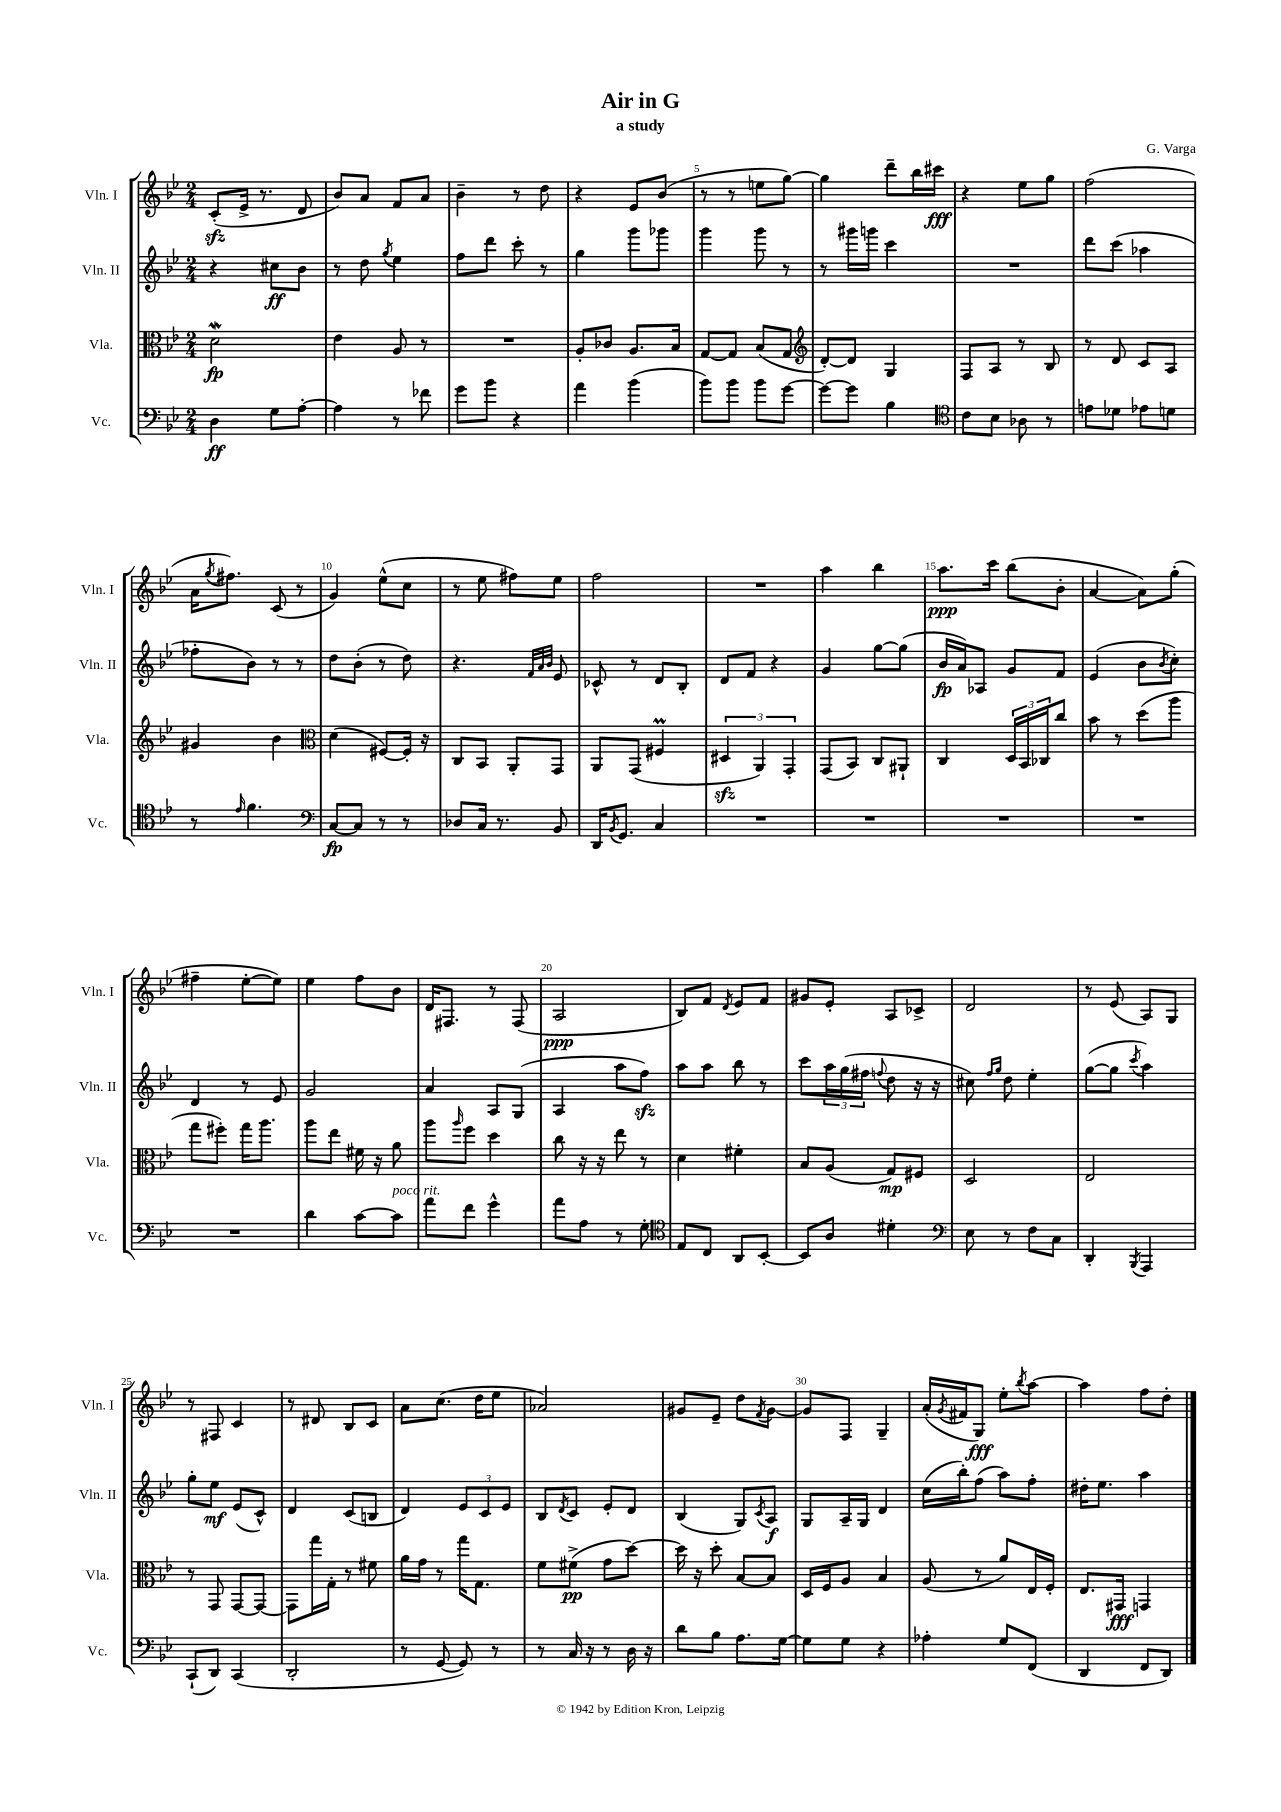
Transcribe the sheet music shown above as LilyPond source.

\header { title = "Air in G" composer = "G. Varga" subtitle = "a study" }
<<
\new StaffGroup <<
\new Staff = "s0" \with { instrumentName = "Vln. I" shortInstrumentName = "Vln. I" } {
    \clef treble \key bes \major \numericTimeSignature \time 2/4
    c'8-.\sfz( ees'16-> r8. d'8 |
    bes'8) a'8 f'8 a'8 |
    bes'4-- r8 d''8 |
    r4 ees'8 bes'8( |
    r8 r8 e''8 g''8~) |
    g''4 d'''8-- bes''16 cis'''16\fff |
    r4 ees''8 g''8 |
    f''2( |
    a'16 \acciaccatura { g''8 } fis''8.) c'8( r8 |
    g'4) ees''8-^( c''8 |
    r8 ees''8 fis''8) ees''8 |
    f''2 |
    R2 |
    a''4 bes''4 |
    a''8.\ppp c'''16 bes''8( bes'8-. |
    a'4~ a'8) g''8-.( |
    fis''4-- ees''8~-. ees''8) |
    ees''4 f''8 bes'8 |
    d'16 fis8. r8 fis8( |
    a2\ppp |
    bes8) f'8 \acciaccatura { d'8 } ees'8 f'8 |
    gis'8 ees'8-. a8 ces'8-> |
    d'2 |
    r8 ees'8( a8) g8 |
    r8 fis8 c'4 |
    r8 dis'8 bes8 c'8 |
    a'8 c''8.( d''16 ees''8 |
    aes'2) |
    gis'8 ees'8-- d''8 \acciaccatura { f'8 } gis'8~ |
    gis'8 f8 g4-- |
    a'16-.( \acciaccatura { g'8 } fis'16 g8\fff) ees''8-. \acciaccatura { bes''8 } a''8~ |
    a''4 f''8 d''8-. \bar "|." |
}
\new Staff = "s1" \with { instrumentName = "Vln. II" shortInstrumentName = "Vln. II" } {
    \clef treble \key bes \major \numericTimeSignature \time 2/4
    r4 cis''8\ff bes'8 |
    r8 d''8 \acciaccatura { g''8 } ees''4 |
    f''8 d'''8 c'''8-. r8 |
    g''4 g'''8 ges'''8 |
    g'''4 g'''8 r8 |
    r8 gis'''16 g'''16 c'''4 |
    R2 |
    d'''8 c'''8( aes''4 |
    fes''8-. bes'8) r8 r8 |
    d''8 bes'8-.( r8 d''8) |
    r4. \grace { f'32 a'32 bes'32 } ees'8 |
    ces'8-^ r8 d'8 bes8-. |
    d'8 f'8 r4 |
    g'4 g''8~ g''8( |
    bes'16\fp a'16) aes8 g'8 f'8 |
    ees'4( bes'8 \acciaccatura { bes'8 } c''8-.) |
    d'4 r8 ees'8 |
    g'2 |
    a'4 a8 g8( |
    a4 a''8 f''8\sfz) |
    a''8 a''8 bes''8 r8 |
    c'''8 \tuplet 3/2 { a''16 g''16( fis''16 } \appoggiatura { f''8 } d''8 r16 r16 |
    cis''8) \grace { f''16 g''16 } d''8 ees''4-. |
    g''8~( g''8 \acciaccatura { c'''8 } a''4) |
    g''8-. ees''8\mf ees'8( c'8-^) |
    d'4 c'8( b8 |
    d'4) \tuplet 3/2 { ees'8 c'8 ees'8 } |
    bes8 \acciaccatura { d'8 } c'8 ees'8-. d'8 |
    bes4( g8) \acciaccatura { c'8 } a8\f |
    g8 a16-- g16 d'4 |
    c''16( bes''16-.) f''8( a''8) f''8-. |
    dis''16-. ees''8. a''4 \bar "|." |
}
\new Staff = "s2" \with { instrumentName = "Vla." shortInstrumentName = "Vla." } {
    \clef alto \key bes \major \numericTimeSignature \time 2/4
    d'2\mordent\fp |
    ees'4 a8 r8 |
    R2 |
    a8-. ces'8 a8. bes16 |
    g8~ g8 bes8( g8 |
    \clef treble d'8~-.) d'8 g4 |
    f8 a8 r8 bes8 |
    r8 d'8 c'8 a8 |
    gis'4 bes'4 |
    \clef alto d'4( fis8~) fis16-. r16 |
    c8 bes,8 a,8-. g,8 |
    a,8 g,8( fis4\prall |
    \tuplet 3/2 { dis4\sfz a,4) g,4-. } |
    g,8( bes,8) c8 ais,8-! |
    c4 \tuplet 3/2 { d16 bes,16 ces16 } c''8 |
    bes'8 r8 d''8( a''8 |
    g''8 fis''8-.) g''16 a''8. |
    a''8 ees''8 fis'16 r16 a'8 |
    a''8 \grace { a''16 } f''8 d''4 |
    c''8 r16 r16 ees''8 r8 |
    d'4 fis'4-. |
    bes8 a8( g8\mp) fis8 |
    d2 |
    ees2 |
    r8 g,8 g,8~ g,8~ |
    g,8 g''16 g16-. r8 fis'8 |
    a'16 g'16 r8 g''16 g8. |
    f'8 fis'8->\pp( g'8 d''8~) |
    d''16 r16 d''8-. bes8~ bes8 |
    d16 f16 a8 bes4 |
    a8( r8 a'8) ees16 f16-. |
    ees8. gis,16\fff g,4 \bar "|." |
}
\new Staff = "s3" \with { instrumentName = "Vc." shortInstrumentName = "Vc." } {
    \clef bass \key bes \major \numericTimeSignature \time 2/4
    d4\ff g8 a8~-. |
    a4 r8 fes'8 |
    g'8 bes'8 r4 |
    a'4 bes'4( |
    bes'8) bes'8 bes'8 g'8~ |
    g'8~ g'8 bes4 |
    \clef tenor c'8 bes8 aes8 r8 |
    e'8 des'8 ees'8 d'8 |
    r8 \grace { ees'16 } f'4. |
    \clef bass c8~\fp c8 r8 r8 |
    des8 c16 r8. bes,8 |
    d,16 \acciaccatura { bes,8 } g,8. c4 |
    R2 |
    R2 |
    R2 |
    R2 |
    R2 |
    d'4 c'8~ c'8^\markup { \italic "poco rit." } |
    a'8 f'8 g'4-^ |
    a'8 a8 r8 g8-. |
    \clef tenor ees8 c8 a,8 bes,8~-. |
    bes,8 a8 dis'4-. |
    \clef bass ees8 r8 f8 c8 |
    d,4-. \acciaccatura { bes,,8 } a,,4 |
    c,8-!( d,8) c,4( |
    d,2-. |
    r8 g,8~ g,8) r8 |
    r8 c16 r16 r8 d16 r16 |
    d'8 bes8 a8. g16~ |
    g8 g8 r4 |
    aes4-. g8 f,8( |
    d,4 f,8 d,8) \bar "|." |
}
>>
>>
\layout { \context { \Score \override BarNumber.break-visibility = ##(#f #t #t) barNumberVisibility = #(every-nth-bar-number-visible 5) } }
